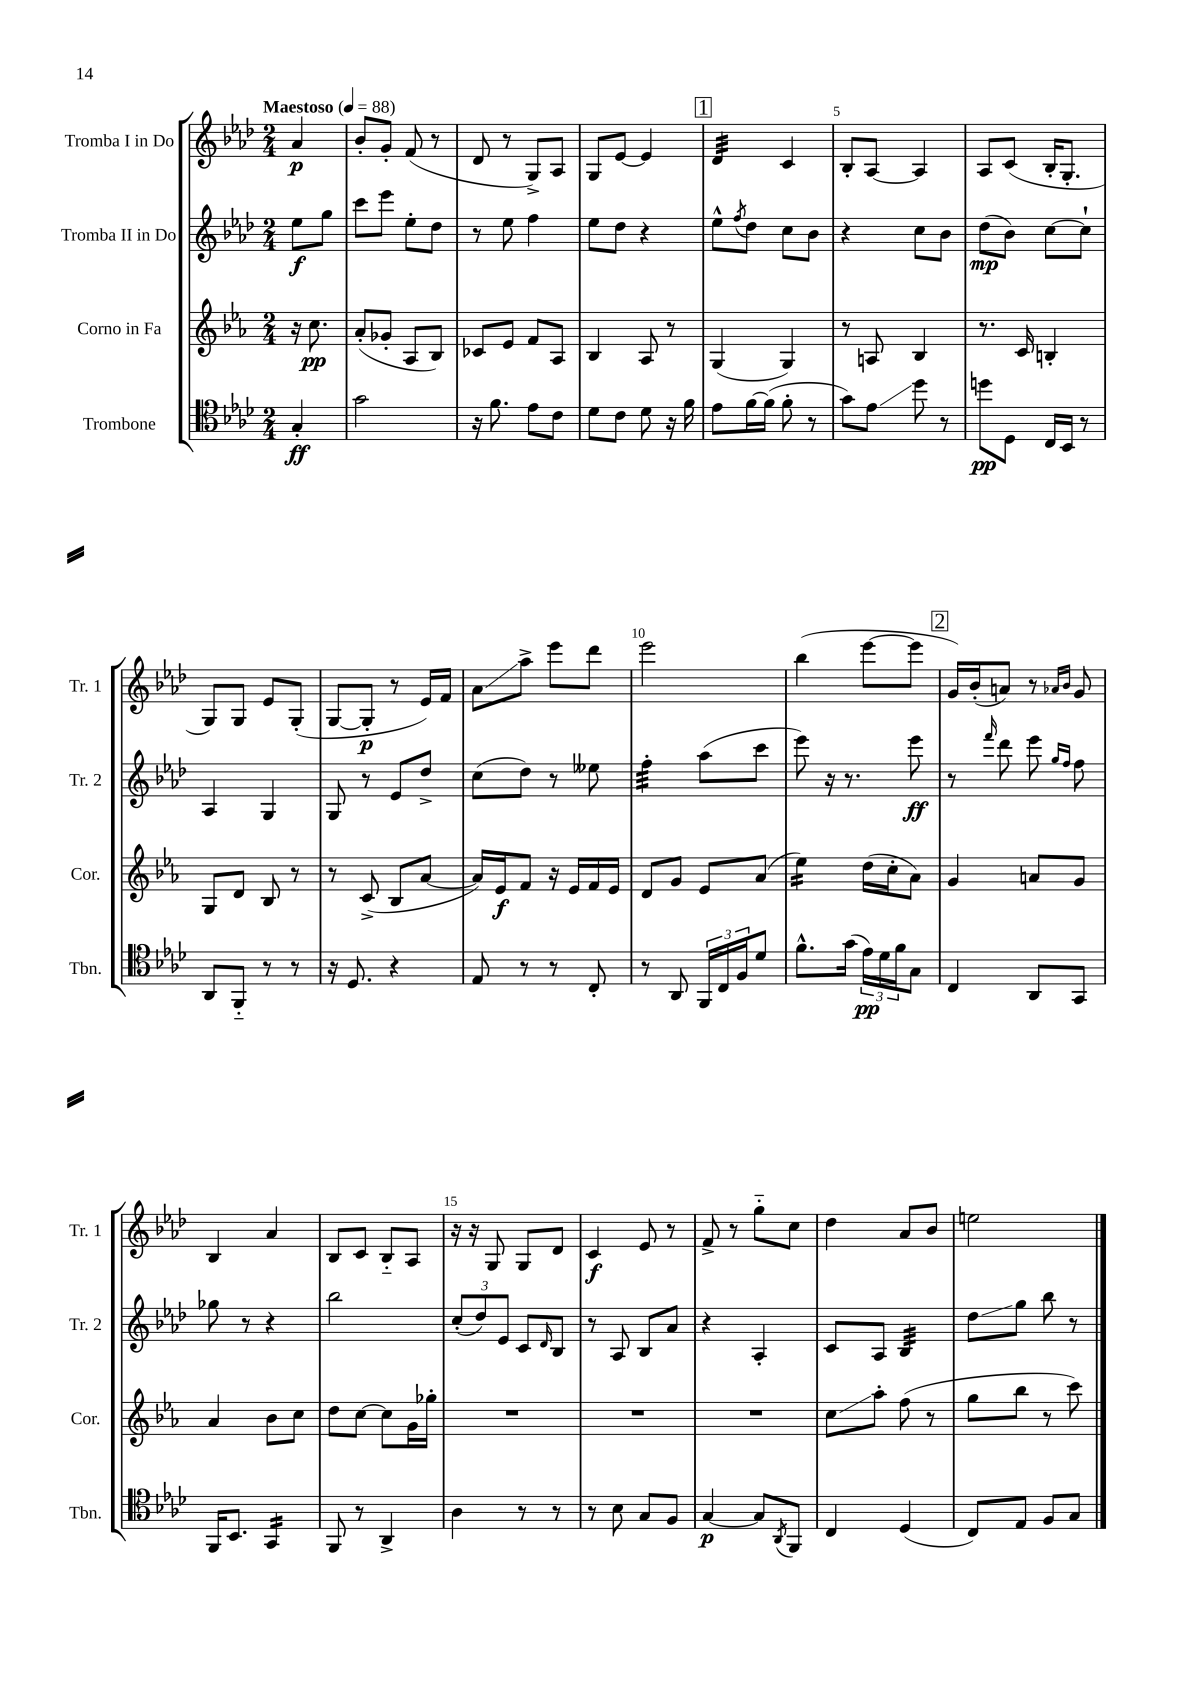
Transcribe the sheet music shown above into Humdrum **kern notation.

**kern	**kern	**kern	**kern
*staff4	*staff3	*staff2	*staff1
*clefC4	*clefG2	*clefG2	*clefG2
*k[b-e-a-d-]	*k[b-e-a-]	*k[b-e-a-d-]	*k[b-e-a-d-]
*M2/4	*M2/4	*M2/4	*M2/4
*MM88	*MM88	*MM88	*MM88
4G'	16r	8ee-	4a-
.	8.cc	.	.
.	.	8gg	.
=	=	=	=
2g	(8a-'	8ccc	8b-'
.	8g-'	8eee-	8g'
.	8A-	8ee-'	(8f
.	8B-)	8dd-	8r
=	=	=	=
16r	8c-	8r	8d-
8.f	.	.	.
.	8e-	8ee-	8r
8e-	8f	4ff	8G^)
8c	8A-	.	8A-
=	=	=	=
8d-	4B-	8ee-	8G
8c	.	8dd-	[8e-
8d-	8A-	4r	4e-]
16r	8r	.	.
16f	.	.	.
=	=	=	=
8e-	(4G	8ee-^^	4d-
.	.	8qff	.
[16f	.	8dd-	.
(16f]	.	.	.
8f'	4G)	8cc	4c
8r	.	8b-	.
=	=	=	=
8g)	8r	4r	8B-'
8e-	8A	.	[8A-
8dd-	4B-	8cc	4A-]
8r	.	8b-	.
=	=	=	=
8dd	8.r	(8dd-	8A-
8D-	.	8b-)	(8c
.	16c	.	.
16C	4B'	[8cc	16B-'
16BB-	.	.	8.G'
8r	.	8cc`]	.
=	=	=	=
8AA-	8G	4A-	8G)
8FF'~	8d	.	8G
8r	8B-	4G	8e-
8r	8r	.	(8G'
=	=	=	=
16r	8r	8G	[8G
8.D-	.	.	.
.	(8c^	8r	8G']
4r	8B-	8e-	8r
.	[8a-	8dd-^	16e-)
.	.	.	16f
=	=	=	=
8E-	16a-])	(8cc	8a-
.	16e-	.	.
8r	8f	8dd-)	8aa-^
8r	16r	8r	8eee-
.	16e-	.	.
8C'	16f	8ee--	8ddd-
.	16e-	.	.
=	=	=	=
8r	8d	4ff'	2eee-
8AA-	8g	.	.
24FF	8e-	(8aa-	.
24C	.	.	.
24F	.	.	.
8d-	(8a-	8ccc	.
=	=	=	=
8.f^^	4ee-)	8eee-)	(4bb-
.	.	16r	.
(16g	.	8.r	.
24e-)	(16dd	.	[8eee-
24d-	.	.	.
.	16cc'	.	.
24f	.	.	.
8G	8a-)	8eee-	8eee-]
=	=	=	=
4C	4g	8r	16g)
.	.	.	(16b-'
.	.	16qqfff	.
.	.	8ddd-	8a)
8AA-	8a	8eee-	8r
.	.	16qqgg	16qqa-
.	.	16qqff	16qqb-
8GG	8g	8ff	8g
=	=	=	=
16FF	4a-	8gg-	4B-
8.BB-	.	.	.
.	.	8r	.
4GG	8b-	4r	4a-
.	8cc	.	.
=	=	=	=
8FF	8dd	2bb-	8B-
8r	[8cc	.	8c
4AA-^	8cc]	.	8B-'~
.	16g	.	8A-
.	16gg-'	.	.
=	=	=	=
4A-	2r	(12cc'	16r
.	.	.	16r
.	.	12dd-)	.
.	.	.	8G
.	.	12e-	.
8r	.	8c	8G
.	.	16qqd-	.
8r	.	8B-	8d-
=	=	=	=
8r	2r	8r	4c
8B-	.	8A-	.
8G	.	8B-	8e-
8F	.	8a-	8r
=	=	=	=
[4G	2r	4r	8f^
.	.	.	8r
8G]	.	4A-'	8gg'~
8qAA-	.	.	.
8FF	.	.	8cc
=	=	=	=
4C	8cc	8c	4dd-
.	8aa-'	8A-	.
(4D-	(8ff	4B-	8a-
.	8r	.	8b-
=	=	=	=
8C)	8gg	8dd-	2ee
8E-	8bb-	8gg	.
8F	8r	8bb-	.
8G	8ccc)	8r	.
==	==	==	==
*-	*-	*-	*-
